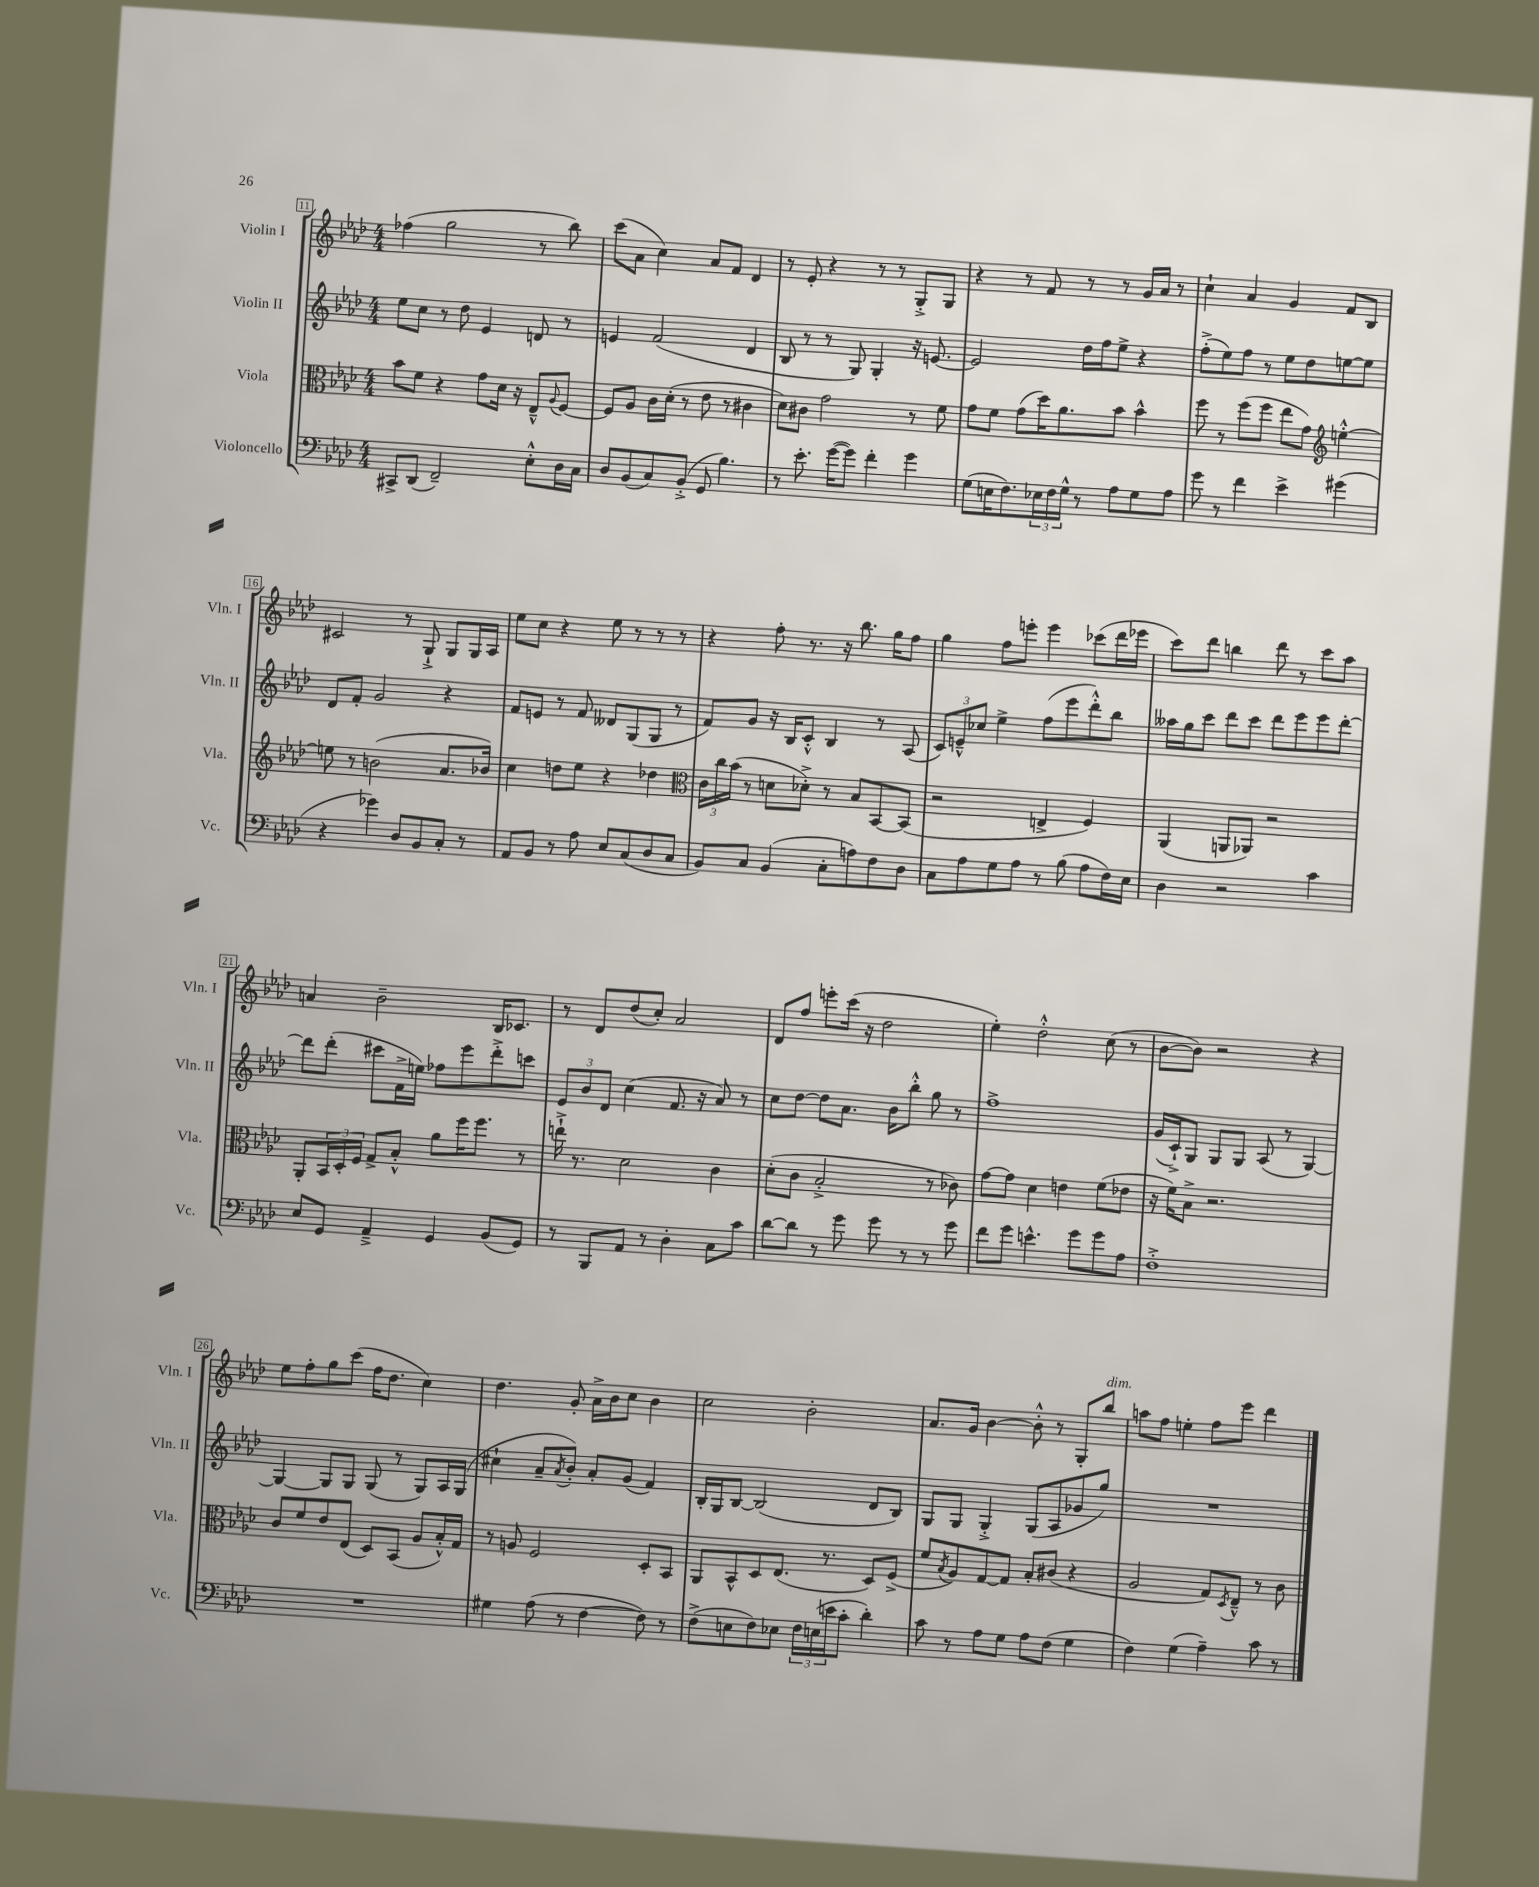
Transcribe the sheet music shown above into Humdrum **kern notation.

**kern	**kern	**kern	**kern
*part4	*part3	*part2	*part1
*staff4	*staff3	*staff2	*staff1
*I"Violoncello	*I"Viola	*I"Violin II	*I"Violin I
*I'Vc.	*I'Vla.	*I'Vln. II	*I'Vln. I
*clefF4	*clefC3	*clefG2	*clefG2
*k[b-e-a-d-]	*k[b-e-a-d-]	*k[b-e-a-d-]	*k[b-e-a-d-]
*M4/4	*M4/4	*M4/4	*M4/4
=11	=11	=11	=11
8CC#X^/L	8b-\L	8ee-\L	(4ff-X\
(8DD-/J	8f\J	8cc\J	.
2FF~/)	4r	8r	2gg\
.	.	8dd-\	.
.	8g\L	4e-/	.
.	16d-\Jk	.	.
.	16r	.	.
8E-'^^\L	8E-~^^/L	8dn/	8r
.	8qqA-/	.	.
16D-\L	[8F/J	8r	8bb-\)
16C\JJ	.	.	.
=12	=12	=12	=12
8D-/L	8F/L]	4en/	(8ccc\L
(8BB-/	8A-/J	.	8a-\J
8C/)	16c\LL	(2f/	4cc\)
.	(16d-'\JJ	.	.
(8BB-'^/J	8r	.	.
8GG/	8e-\	.	8a-/L
4.B-\)	8r	.	8f/J
.	4c#X\	4d-/	4d-/
=13	=13	=13	=13
8r	8d-\L)	8B-/	8r
8.e-'\	8c#X\J	8r	8e-'/
.	2g\	8r	4r
([16g\KL	.	.	.
8g\J])	.	8G/)	.
4f'\	.	4G'/	8r
.	.	.	8r
4g\	8r	16r	8G'^/L
.	.	[8.en/	.
.	8f\	.	8G/J
=14	=14	=14	=14
(8G\L	8g\L	2e/]	4r
16En\K	8f\J	.	.
8.F\)	.	.	.
.	(8g\L	.	8r
24E-X\L	16dd-\K)	.	8f/
24F\	.	.	.
.	8.a-\	.	.
24G^^\JJ	.	.	.
8r	.	16dd-\LL	8r
.	.	16ff\J	.
8A-\L	8b-\J	8ee-^\J	8r
8G\	4b-^^\	4r	16g/LL
.	.	.	16a-/JJ
8A-\J	.	.	8r
=15	=15	=15	=15
8g\	8ff\	(8ff'^\L	4cc`\
8r	8r	8ee-\)	.
4f\	(8ff\L	8ff\J	4a-/
.	8ff\J	8r	.
4e-^\	8ee-\L	8ee-\L	4g/
.	8g\J)	8dd-\	.
*	*clefG2	*	*
(4g#X\	[4een'^^\	[8een\	8f/L
.	.	8ee\J]	8B-/J
!!LO:LB:g=z
=16	=16	=16	=16
4r	8een\]	8d-/L	2c#X/
.	8r	8f'/J	.
4g-X\)	(2bn\	2g/	.
8D-/L	.	.	8r
8BB-/	.	.	8G`^/
8C'/J	8.a-/L	4r	8G/L
8r	.	.	16G/L
.	16b-X/Jk)	.	16A-/JJ
=17	=17	=17	=17
8AA-/L	4cc\	8f/L	8ee-\L
8BB-/J	.	8en/J	8cc\J
8r	8ddn\L	8r	4r
8A-\	8ee-\J	8f/	.
8E-/L	4r	8d--X/L	8ee-\
(8C/	.	(8G/	8r
8D-/	4dd-X\	8G/J	8r
8C/J	.	8r	8r
=18	=18	=18	=18
*	*clefC3	*	*
8BB-/L)	24c\LL	8f/L)	4r
.	24cc\	.	.
.	(24b-\JJ	.	.
8C/J	8r	8g/J	.
(4BB-/	8dn\L	16r	8ff'\
.	.	16B-/KL	.
.	8d-X'^\J)	8c'^^/J	8.r
8C'\L	8r	4B-/	.
.	.	.	16r
8An\)	8B-/L	.	8.bb-\
8F\	[8BB-/	8r	.
.	.	.	16gg\KL
8D-\J	(8BB-/J]	(8A-/	8ff\J
=19	=19	=19	=19
8C\L	2r	12c/L)	4gg\
.	.	12en~^^/	.
8A-\	.	.	.
.	.	12cc-X/J	.
8G\	.	4ee-^\	8ff\L
8A-\J	.	.	8eeen'\J
8r	4En^/	(8ff\L	4eee\
(8B-\	.	8eee-\	.
8A-\L	4F/)	8ddd-'^^\)	(8ccc-X\L
16F\L)	.	8bb-\J	16ddd-\L
16E-\JJ	.	.	16eee-X\JJ
=20	=20	=20	=20
4D-\	(4AA-/	16aa--X\LL	8ccc\L)
.	.	16gg\J	.
.	.	8ccc\J	8ddd-\J
2r	8AAn/L	8ddd-\L	4bbn\
.	8AA-X/J)	8ccc\J	.
.	2r	8ddd-\L	8ddd-\
.	.	8eee-\	8r
4c\	.	8eee-\	8ccc\L
.	.	[8ddd-'\J	8aa-\J
!!LO:LB:g=z
=21	=21	=21	=21
8E-/L	8AA-'/L	8ddd-\L]	4an/
8GG/J	24BB-/L	(8ddd-'\J	.
.	24D-'/	.	.
.	24F/JJ	.	.
4AA-~^/	8G^/L	8ccc#X\L	2b-~\
.	8B-'^^/J	16f^\L	.
.	.	16een\JJ)	.
4GG/	8a-\L	8ff-X\L	.
.	16ff\K	8eee-\	.
.	8.ff\J	.	.
(8BB-/L	.	8ddd-'^\	16B-/KL
.	.	.	8.c-X/J
8GG/J)	8r	8cccn\J	.
=22	=22	=22	=22
8r	16een`^\	12e-/L	8r
.	8.r	.	.
.	.	12b-/	.
8BBB-/L	.	.	8d-/L
.	.	12d-/J	.
8AA-/J	2d-\	(4cc\	(8dd-/
8r	.	.	8cc'/J)
4D-'\	.	8.f/	2a-/
.	.	16r	.
8C\L	4c\	8a-/)	.
8c\J	.	8r	.
=23	=23	=23	=23
[8d-\L	(8d-'\L	8cc\L	8d-/L
8d-\J]	8c\J	[8dd-\J	8ff/J
8r	2B-'^/	8dd-\L]	8eeen'\L
8g\	.	8.a-\J	(16ccc\Jk
.	.	.	16r
8g\	.	.	2dd-\
.	.	16b-\KL	.
8r	.	8bb-'^^\J	.
8r	8r	8gg\	.
8g\	8c-X\)	8r	.
=24	=24	=24	=24
8f\L	[8g\L	1ff^	4ee-'\)
8g\J	8g\J]	.	.
4.en^^\	4d-\	.	2dd-'^^\
.	4en\	.	.
8g\L	.	.	.
8g\	(8f\L	.	(8cc\
8A-\J	8e-X\J	.	8r
=25	=25	=25	=25
1F'^	16r	(16g/LL	[8b-\L
.	16f\KL)	16c`^/J)	.
.	8B-^\J	8G/J	8b-\J])
.	2.r	8G/L	2r
.	.	8G/J	.
.	.	(8A-/	.
.	.	8r	.
.	.	[4G/)	4r
!!LO:LB:g=z
=26	=26	=26	=26
1r	8c/L	4G/_	8ee-\L
.	8f/	.	8ff'\
.	8e-/	8G/L]	8gg\
.	(8E-/J	8G/J	(8ccc\J
.	8D-/L)	(8G/	16ff\KL
.	.	.	8.dd-\J
.	(8BB-/J	8r	.
.	8A-/L	8G/L)	4cc\)
.	16B-'^^/L)	16A-/L	.
.	16G/JJ	(16G/JJ	.
=27	=27	=27	=27
4G#X\	8r	4cc#X`\	4.dd-\
.	8An/	.	.
(8A-\	2F/	8a-~/L	.
.	.	8qa-/	.
8r	.	8b-'/J)	8g'/
[4F\	.	8a-'/L	16a-^\LL
.	.	.	16b-\J
.	.	(8g/J	8cc\J
8F\])	8D-'/L	4f/)	4b-\
8r	8BB-/J	.	.
=28	=28	=28	=28
(8F^\L	8AA-/L	16B-'/LL	2cc\
.	.	16G/J	.
8En\	8BB-^^/	[8B-/J	.
8F\)	8D-/	(2B-/]	.
8E-X\J	(8.E-/J	.	.
24F\LL	.	.	2b-'\
(24En\	.	.	.
.	8.r	.	.
24en\J	.	.	.
8c'\J	.	.	.
4d-'\)	8D-/L)	8d-/L	.
.	(8F^/J	8B-/J)	.
=29	=29	=29	=29
8c\	8f/L	8G/L	8.a-/L
.	8qB-/	.	.
8r	8A-/)	8G/J	.
.	.	.	16g/Jk
8A-\L	[8G/	4G'^/	[4b-\
8G\J	8G/J]	.	.
8A-\L	8B-'/L	(8G/L	8b-'^^\]
(8F\J	(8c#X/J	8A-/	8r
4G\	4r	8g-X/	8G'/L
!	!	!	!LO:TX:a:i:t=dim.
.	.	8gg/J)	8bb-/J
=30	=30	=30	=30
4F\)	2A-/	1r	8aan\L
.	.	.	8ff\J
(4G\	.	.	4een'\
4A-~\)	8G/L)	.	8ff\L
.	8qD-/	.	.
.	8E-~^^/J	.	8eee-\J
8c\	8r	.	4ddd-\
8r	8c\	.	.
==	==	==	==
*-	*-	*-	*-
